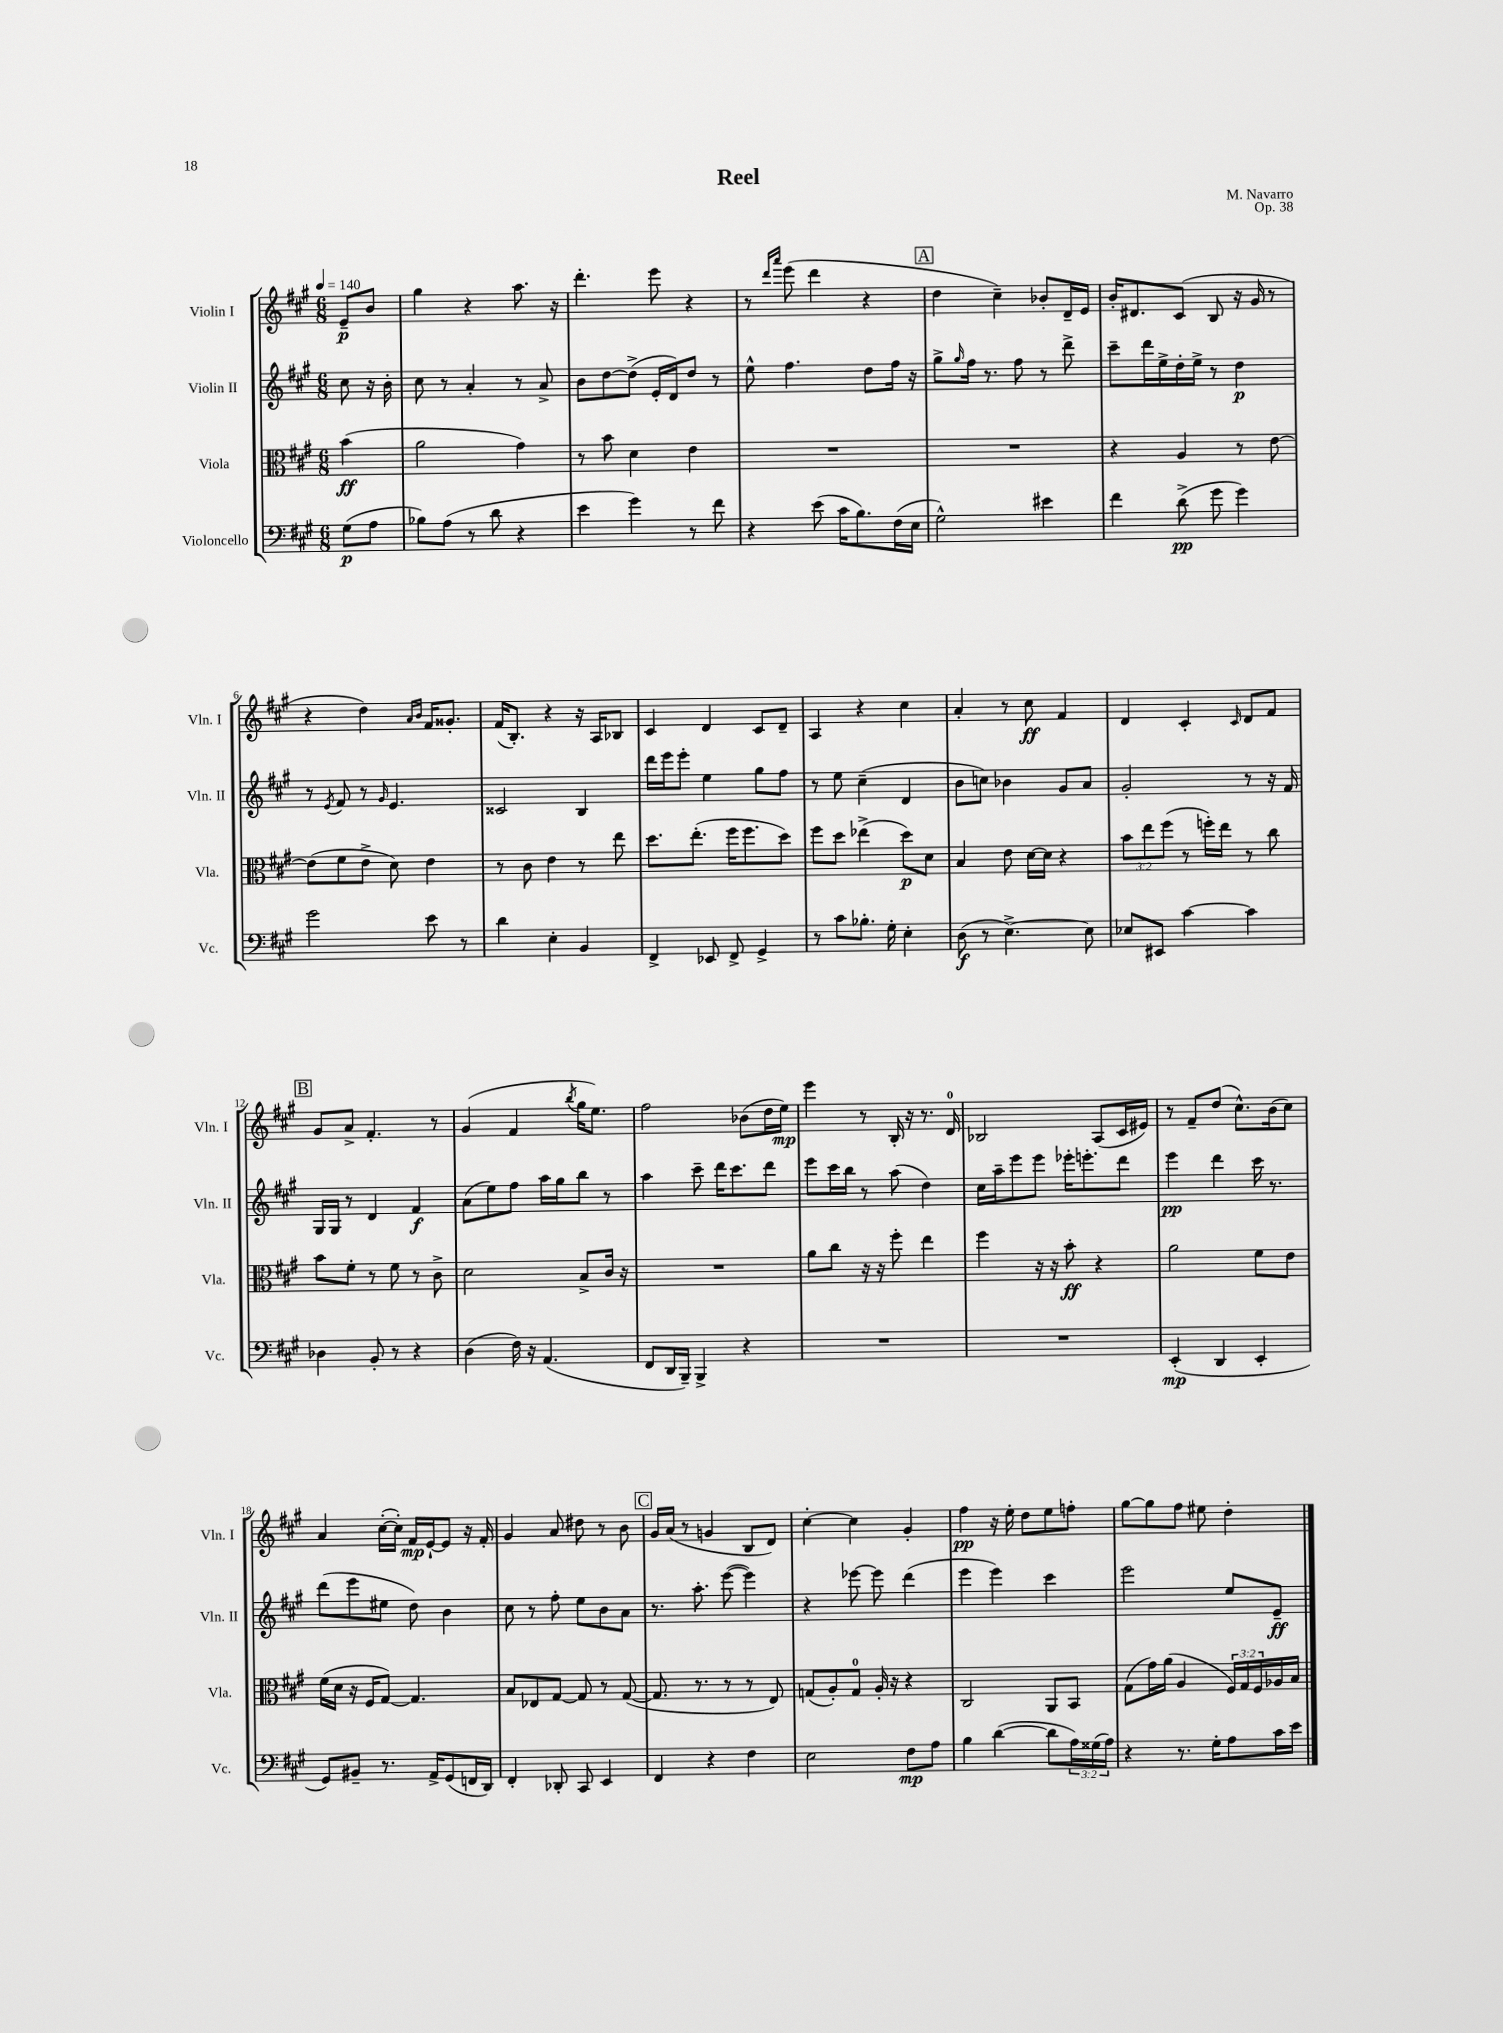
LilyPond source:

\header { title = "Reel" composer = "M. Navarro" opus = "Op. 38" }
<<
\new StaffGroup <<
\new Staff = "s0" \with { instrumentName = "Violin I" shortInstrumentName = "Vln. I" } {
    \clef treble \key a \major \numericTimeSignature \time 6/8 \partial 4 \tempo 4 = 140
    e'8--\p b'8 |
    gis''4 r4 a''8. r16 |
    d'''4.-. e'''8 r4 |
    r8 \grace { d'''16 a'''16 } e'''8( d'''4 r4 |
    \mark \markup { \box "A" } d''4 cis''4--) bes'8-. d'16-- e'16 |
    b'16-. dis'8. cis'8( b8 r16 gis'16 r8 |
    r4 d''4) \grace { a'16 b'16 } fis'16 gisis'8.-. |
    fis'16( b8.-.) r4 r16 a16 bes8 |
    cis'4 d'4 cis'8 d'8-- |
    a4 r4 cis''4 |
    a'4-. r8 cis''8\ff fis'4 |
    d'4 cis'4-. \grace { cis'16 } d'8 fis'8 |
    \mark \markup { \box "B" } gis'8 a'8-> fis'4.-. r8 |
    gis'4( fis'4 \acciaccatura { b''8 } gis''16 e''8.) |
    fis''2 bes'8( d''16 e''16\mp) |
    e'''4 r8 b16-. r16 r8. d'16-0 |
    bes2 a8( cis'16 eis'16) |
    r8 fis'8-- d''8( cis''8.-^) b'16( cis''8) |
    a'4 cis''16~-.( cis''16-.) fis'16\mp e'16~-! e'8 r16 fis'16-. |
    gis'4 a'8 dis''8 r8 b'8 |
    \mark \markup { \box "C" } gis'16 a'16( r8 g'4 b8 d'8) |
    cis''4~-. cis''4 gis'4-. |
    fis''4\pp r16 e''16-. d''8 e''8 f''8-. |
    gis''8~ gis''8 fis''8 eis''8 d''4-. \bar "|." |
}
\new Staff = "s1" \with { instrumentName = "Violin II" shortInstrumentName = "Vln. II" } {
    \clef treble \key a \major \numericTimeSignature \time 6/8 \partial 4
    cis''8 r16 b'16-. |
    cis''8 r8 a'4-. r8 a'8-> |
    b'8 d''8~ d''8->( e'16-. d'16) d''8 r8 |
    e''8-^ fis''4. d''8 fis''16 r16 |
    \mark \markup { \box "A" } gis''8-> \grace { gis''16 } fis''16 r8. fis''8 r8 d'''8-> |
    cis'''8-- d'''16 e''16-> d''16-. e''16-> r8 d''4\p |
    r8 \acciaccatura { e'8 } fis'8 r8 \grace { gis'16 } e'4. |
    cisis'2 b4 |
    d'''16 e'''16 e'''8-. e''4 gis''8 fis''8 |
    r8 e''8 cis''4--( d'4 |
    b'8 c''8) bes'4 gis'8 a'8 |
    gis'2-. r8 r16 fis'16 |
    \mark \markup { \box "B" } gis16 gis16 r8 d'4 fis'4\f |
    a'8( e''8) fis''8 a''16 gis''16 b''8 r8 |
    a''4 cis'''8-- d'''16 cis'''8. d'''8 |
    e'''8 cis'''16 b''16 r8 a''8( d''4) |
    cis''16 a''16-- e'''8 e'''8 ees'''16-. e'''8.-. d'''8 |
    e'''4\pp d'''4 cis'''16 r8. |
    d'''8( e'''8 eis''8 d''8) b'4 |
    cis''8 r8 fis''8-. e''8 b'8 a'8 |
    \mark \markup { \box "C" } r8. a''8.-. e'''8~( e'''4) |
    r4 ees'''8~ ees'''8 d'''4( |
    e'''4 e'''4) cis'''4 |
    e'''2 e''8 e'8--\ff \bar "|." |
}
\new Staff = "s2" \with { instrumentName = "Viola" shortInstrumentName = "Vla." } {
    \clef alto \key a \major \numericTimeSignature \time 6/8 \override Staff.TupletNumber.text = #tuplet-number::calc-fraction-text \partial 4
    b'4\ff( |
    a'2 gis'4) |
    r8 b'8 d'4 e'4 |
    R2. |
    \mark \markup { \box "A" } R2. |
    r4 a4 r8 e'8~ |
    e'8( fis'8 e'8-> d'8) e'4 |
    r8 cis'8 e'4 r8 e''8 |
    d''8. e''8.-.( fis''16 fis''8. d''8) |
    fis''8 d''8 ees''4->( d''8\p) d'8 |
    b4 e'8 d'16~ d'16 r4 |
    \tuplet 3/2 { b'8 e''8 fis''8( } r8 f''16-.) e''16 r8 cis''8 |
    \mark \markup { \box "B" } b'8 fis'8-. r8 fis'8 r8 cis'8-> |
    d'2 b8-> cis'16 r16 |
    R2. |
    a'8 cis''8 r16 r16 fis''8-. e''4 |
    fis''4 r16 r16 b'8-.\ff r4 |
    a'2 fis'8 e'8 |
    fis'16( d'16 r16 fis16 gis8~) gis4. |
    b8 ees8 gis8~ gis8 r8 gis8~( |
    \mark \markup { \box "C" } gis8. r8. r8 r8 e8) |
    g8( a8-.) g8-0 a16-. r16 r4 |
    cis2 a,8 b,8 |
    gis8( gis'16) a'16( a4 \tuplet 3/2 { fis16) gis16 fis16 } aes16 b16 \bar "|." |
}
\new Staff = "s3" \with { instrumentName = "Violoncello" shortInstrumentName = "Vc." } {
    \clef bass \key a \major \numericTimeSignature \time 6/8 \override Staff.TupletNumber.text = #tuplet-number::calc-fraction-text \partial 4
    gis8\p( a8 |
    bes8) a8( r8 d'8 r4 |
    e'4 gis'4) r8 fis'8 |
    r4 e'8( cis'16 b8.) fis16( e16 |
    \mark \markup { \box "A" } gis2-^) eis'4 |
    fis'4 d'8->\pp( gis'8 gis'4) |
    gis'2 e'8 r8 |
    d'4 e4-. b,4 |
    fis,4-> ees,8 fis,8-> gis,4-> |
    r8 cis'8 bes8.-. gis16-. e4-. |
    d8\f( r8 e4.~->) e8 |
    ees8 eis,8 cis'4~ cis'4 |
    \mark \markup { \box "B" } des4 b,8-. r8 r4 |
    d4( fis16) r16 a,4.( |
    fis,8 d,16 b,,16--) b,,4-> r4 |
    R2. |
    R2. |
    e,4-.\mp( d,4 e,4-. |
    gis,8) bis,8-- r8. a,16-> gis,8( f,16 d,16) |
    fis,4-. des,8-. cis,8 e,4 |
    \mark \markup { \box "C" } fis,4 r4 fis4 |
    e2 fis8\mp a8 |
    b4 d'4~( d'8 \tuplet 3/2 { a16) gisis16( a16) } |
    r4 r8. gis16-. a8 cis'16 e'16 \bar "|." |
}
>>
>>
